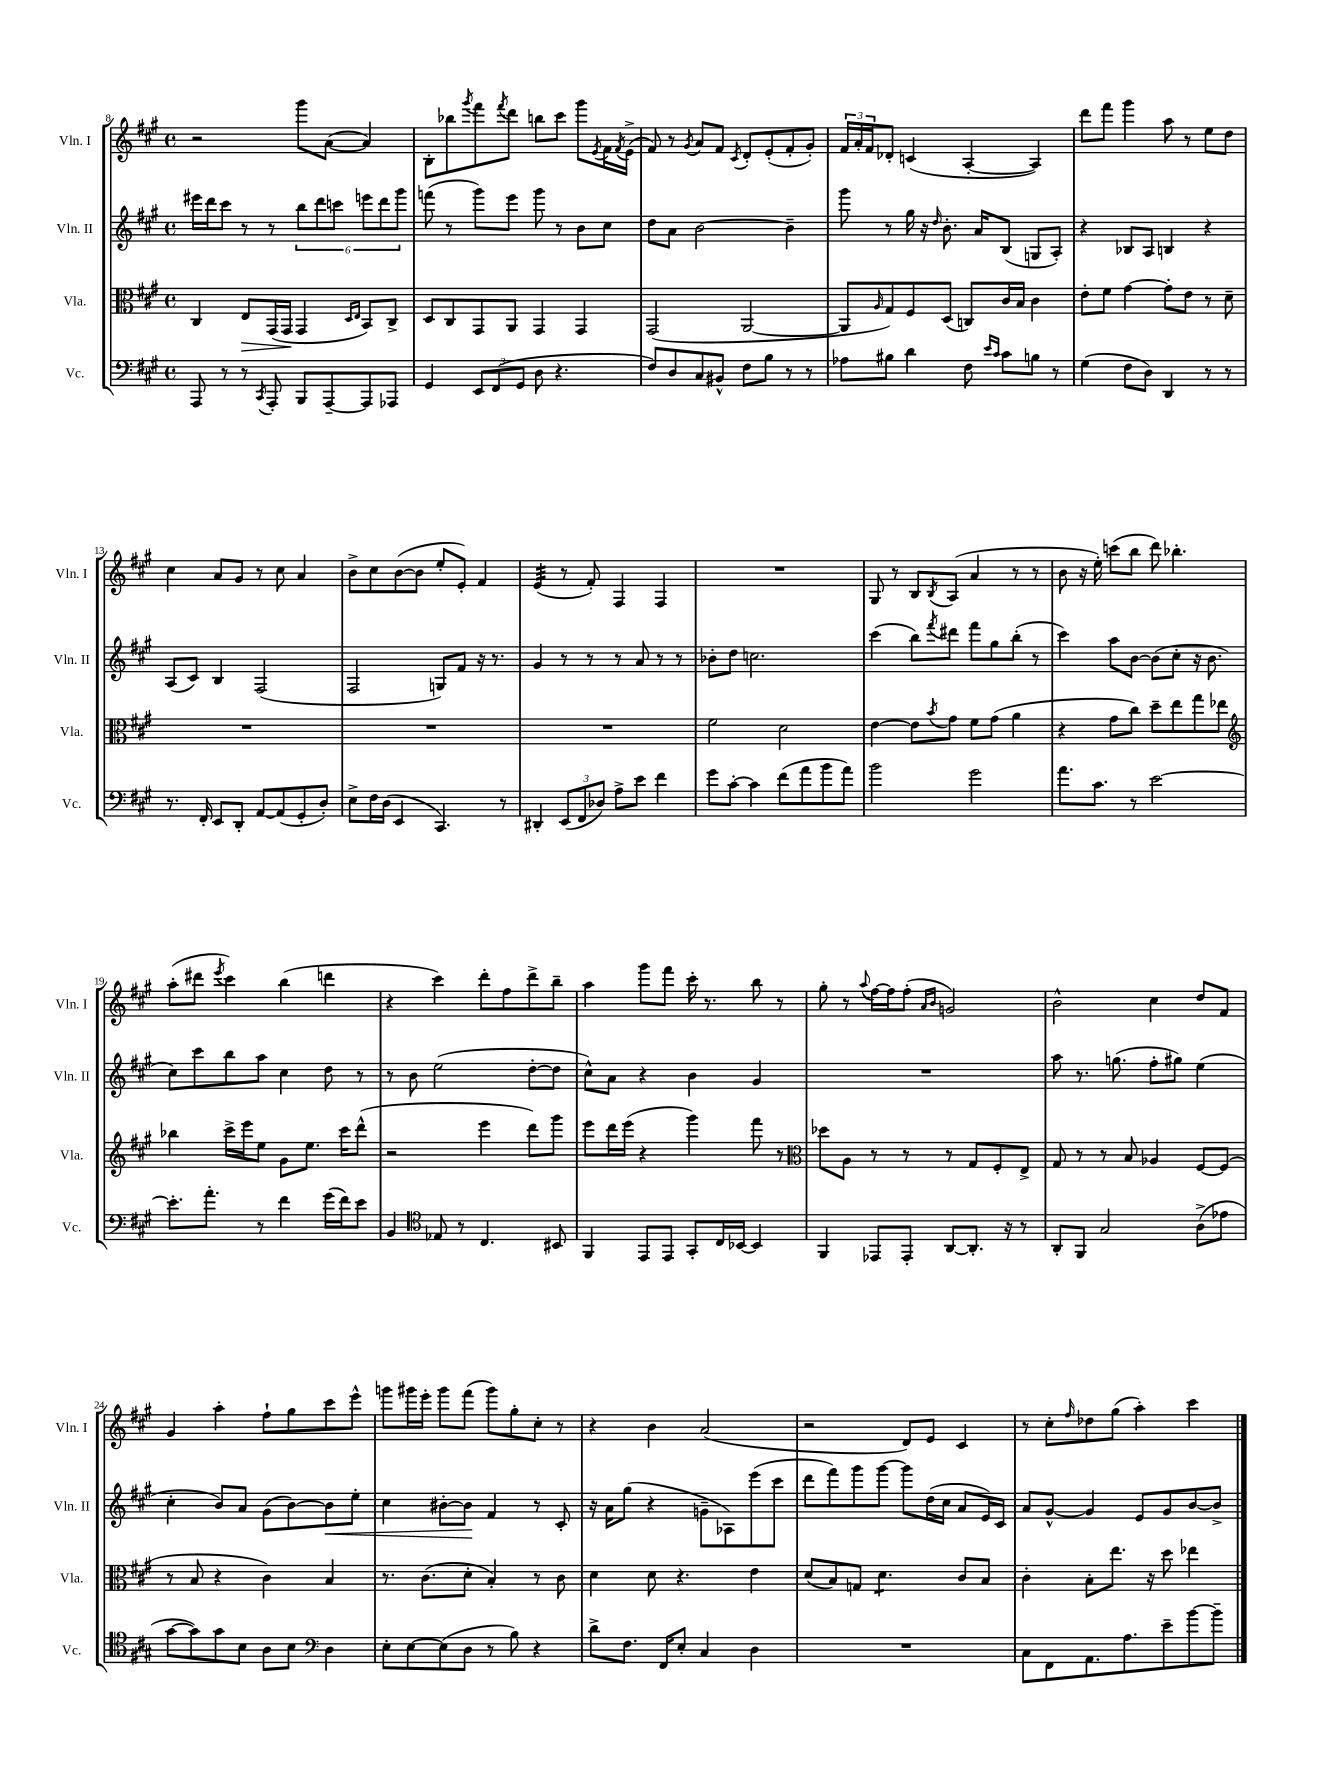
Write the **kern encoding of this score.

**kern	**kern	**kern	**kern
*staff4	*staff3	*staff2	*staff1
*clefF4	*clefC3	*clefG2	*clefG2
*k[f#c#g#]	*k[f#c#g#]	*k[f#c#g#]	*k[f#c#g#]
*M4/4	*M4/4	*M4/4	*M4/4
*met(c)	*met(c)	*met(c)	*met(c)
8AAA/	4C#/	16eee#\LL	2r
.	.	16ddd\J	.
8r	.	8ccc#\J	.
8r	8E/L	8r	.
8qCC#/	.	.	.
8AAA'/	(16GG#/L	8r	.
.	16GG#/JJ	.	.
8BBB/L	4GG#/	12bb\L	8ggg#\L
.	.	12ddd\	.
[8AAA~/	.	.	([8a\J
.	.	12ccc\J	.
.	16qqD/LL	.	.
.	16qqE/JJ	.	.
8AAA/]	8BB/L)	12eee\L	4a/])
.	.	12ddd\	.
8AAA-/J	8C#^/J	.	.
.	.	12ggg#\J	.
=	=	=	=
4GG#/	8D/L	(8fff\	8B'\L
.	8C#/	8r	8bb-\
.	.	.	8qggg#/
12EE/L	8GG#/	8ggg#\L)	8fff#\
(12FF#/	.	.	.
.	.	.	8qfff#/
.	8AA/J	8eee\J	8ddd\J
12GG#/J	.	.	.
8D\	4GG#/	8ggg#\	8bb\L
4.r	.	8r	8ccc#\J
.	4GG#/	8b\L	8ggg#\L
.	.	.	8qe/
.	.	8cc#\J	16f#\L
.	.	.	8qf#/
.	.	.	(16e^\JJ
=	=	=	=
8F#/L)	(2GG#/	8dd\L	8f#/)
8D/	.	8a\J	8r
.	.	.	8qg#/
8C#/	.	[2b\	8a/L
8BB#^^/J	.	.	8f#/J
.	.	.	8qc#/
8F#\L	[2AA/	.	8d'/L
8B\J	.	.	(8e'/
8r	.	4b~\]	8f#'/
8r	.	.	8g#'/J)
=	=	=	=
8A-\L	8AA/]L	8ggg#\	24f#/LL
.	.	.	24a'/
.	.	.	24f#/J
.	16qqA/	.	.
8B#\J	8G#/)	8r	8d-'/J
4d\	8F#/	16gg#\	(4c/
.	.	16r	.
.	.	16qqdd/	.
.	(8D/J	8.b'\	.
8F#\	8C/L)	.	[4A'/
.	.	16a/LK	.
16qqe/LL	.	.	.
16qqc#/JJ	.	.	.
8c#\L	16c#/L	(8B/J	.
.	16B/JJ	.	.
8B\J	4c#\	8G/L	4A/])
8r	.	8A'/J)	.
=	=	=	=
(4G#\	8e'\L	4r	8ddd\L
.	8f#\J	.	8fff#\J
8F#\L	[4g#\	8B-/L	4ggg#\
8D\J)	.	8A/J	.
4DD/	8g#'\]L	4B/	8aa\
.	8e\J	.	8r
8r	8r	4r	8ee\L
8r	8d~\	.	8dd\J
=	=	=	=
8.r	1r	(8A/L	4cc#\
.	.	8c#/J)	.
16FF#'/	.	.	.
8EE/L	.	4B/	8a/L
8DD'/J	.	.	8g#/J
[8AA/L	.	(2F#/	8r
(8AA/]	.	.	8cc#\
8GG#'/	.	.	4a/
8D'/J)	.	.	.
=	=	=	=
8E^\L	1r	2F#/	8b^\L
16F#\L	.	.	8cc#\
(16D\JJ	.	.	.
4EE/	.	.	([8b\
.	.	.	8b\]J
4.CC#/)	.	8G/L)	8ee'/L
.	.	8f#/J	8e'/J)
.	.	16r	4f#/
.	.	8.r	.
8r	.	.	.
=	=	=	=
4DD#'/	1r	4g#/	(4e/
(12EE/L	.	8r	8r
12FF#/	.	.	.
.	.	8r	8f#'/)
12D-/J)	.	.	.
8A^\L	.	8r	4F#/
8e\J	.	8a/	.
4f#\	.	8r	4F#/
.	.	8r	.
=	=	=	=
8g#\L	2f#\	8b-'\L	1r
[8c#'\J	.	8dd\J	.
4c#\]	.	2.cc\	.
(8f#\L	2d\	.	.
8a\	.	.	.
8b\	.	.	.
8a\J)	.	.	.
=	=	=	=
2b\	[4e\	(4ccc#\	8G#/
.	.	.	8r
.	8e\]L	8bb\L)	8B/L
.	8qb/	8qfff#/	8qB/
.	8g#\J	8ddd#\J	(8A/J
2g#\	8f#\L	8fff#\L	4a/
.	(8g#\J	8gg#\	.
.	4a\	(8bb'\J	8r
.	.	8r	8r
=	=	=	=
8.a\L	4r	4ccc#\)	8b\
.	.	.	16r
8.c#\J	.	.	16ee'\)
.	8g#\L	8aa\L	(8ccc\L
8r	8cc#\J)	[8b\J	8bb\J
[2e\	8dd~\L	(8b\]L	8ddd\)
.	8ee\	8cc#'\J	4.bb-'\
.	8gg#\	16r	.
.	.	8.b\	.
.	8ee-\J	.	.
=	=	=	=
*	*clefG2	*	*
8.e'\]L	4bb-\	8cc#\L)	(8aa'\L
.	.	8ccc#\	8ddd#\J
8.a'\J	.	.	.
.	.	.	8qeee/
.	16ccc#^\LL	8bb\	4ccc#\)
.	16eee\J	.	.
8r	8ee\J	8aa\J	.
4f#\	8g#\L	4cc#\	(4bb\
.	8.ee\J	.	.
(16g#\LL	.	8dd\	4ddd\
16f#\J)	16ccc#\LK	.	.
8e\J	(8ddd^^\J	8r	.
=	=	=	=
4BB/	2r	8r	4r
.	.	8b\	.
*clefC4	*	*	*
8E-/	.	(2ee\	4ccc#\)
8r	.	.	.
4.C#/	4eee\	.	8ddd'\L
.	.	.	8ff#\
.	8ddd\L)	[8dd'\L	8ddd^\
8BB#/	8ggg#\J	8dd\]J	8bb~\J
=	=	=	=
4FF#/	8eee\L	8cc#^^\L)	4aa\
.	16ddd\L	8a\J	.
.	(16eee\JJ	.	.
8EE/L	4r	4r	8ggg#\L
8EE/J	.	.	8fff#\J
8GG#'/L	4ggg#\)	4b\	16ccc#'\
.	.	.	8.r
16C#/L	.	.	.
[16BB-/JJ	.	.	.
4BB-/]	8fff#\	4g#/	8bb\
.	8r	.	8r
=	=	=	=
*	*clefC3	*	*
4FF#/	8dd-\L	1r	8gg#'\
.	8A\J	.	8r
.	.	.	8qqaa/
8EE-/L	8r	.	[16ff#\LL
.	.	.	16ff#\]J
8EE-'/J	8r	.	(8ff#'\J
.	.	.	16qqa/LL
.	.	.	16qqb/JJ
[8AA/L	8r	.	2g/)
8.AA'/]J	8G#/L	.	.
.	8F#'/	.	.
16r	.	.	.
8r	8E^/J	.	.
=	=	=	=
8AA'/L	8G#/	8aa\	2b^^\
8FF#/J	8r	8.r	.
2G#/	8r	.	.
.	.	(8.gg\	.
.	8B/	.	.
.	4A-/	8ff#'\L	4cc#\
.	.	8gg#\J)	.
(8A^\L	[8F#/L	(4ee\	8dd/L
8e-\J	(8F#/]J	.	8f#/J
=	=	=	=
[8g#\L	8r	4cc#'\	4g#/
8g#\])	8B/	.	.
8g#\	4r	8b/L)	4aa'\
8B\J	.	8a/J	.
8A\L	4c#\)	(8g#\L	8ff#`\L
8B\J	.	[8b\)	8gg#\
*clefF4	*	*	*
4D\	4B/	8b\]	8ccc#\
.	.	8ee'\J	8eee^^\J
=	=	=	=
8E'\L	8.r	4cc#\	8ggg\L
[8E\	.	.	16ggg#\L
.	(8.c#\L	.	16eee'\JJ
(8E\]	.	[8b#'\L	8ggg#\L
8D\J	8d'\J	8b#\]J	(8fff#\J
8r	4B'/)	4f#/	8ggg#\L)
8B\)	.	.	8gg#'\
4r	8r	8r	8cc#'\J
.	8c#\	8c#'/	8r
=	=	=	=
8d^\L	4d\	16r	4r
.	.	16a\LK	.
8.F#\J	.	(8gg#\J	.
.	8d\	4r	4b\
16FF#/LK	.	.	.
8E'/J	4.r	.	.
4C#/	.	8g~\L	(2a/
.	.	8A-\)	.
4D\	4e\	(8eee\	.
.	.	8ccc#\J	.
=	=	=	=
1r	(8d/L	8ddd\L	2r
.	8B/)	8fff#\)	.
.	8G/J	8ggg#\	.
.	4.d\	[8ggg#\J	.
.	.	8ggg#\]L	8d/L)
.	.	(16dd\L	8e/J
.	.	16cc#\JJ	.
.	8c#/L	8a/L	4c#/
.	8B/J	16e/L)	.
.	.	16c#/JJ	.
=	=	=	=
8C#\L	4c#'\	8a/L	8r
8FF#\	.	[8g#^^/J	8cc#'\L
.	.	.	16qqff#/
8.AA\	8B'\L	4g#/]	8dd-\
.	8.ee\J	.	(8gg#\J
8.A\	.	.	.
.	.	8e/L	4aa'\)
.	16r	.	.
8e~\	8dd\	8g#/	.
[8b\	4ee-\	[8b/	4ccc#\
8b~\]J	.	8b^/]J	.
==	==	==	==
*-	*-	*-	*-
